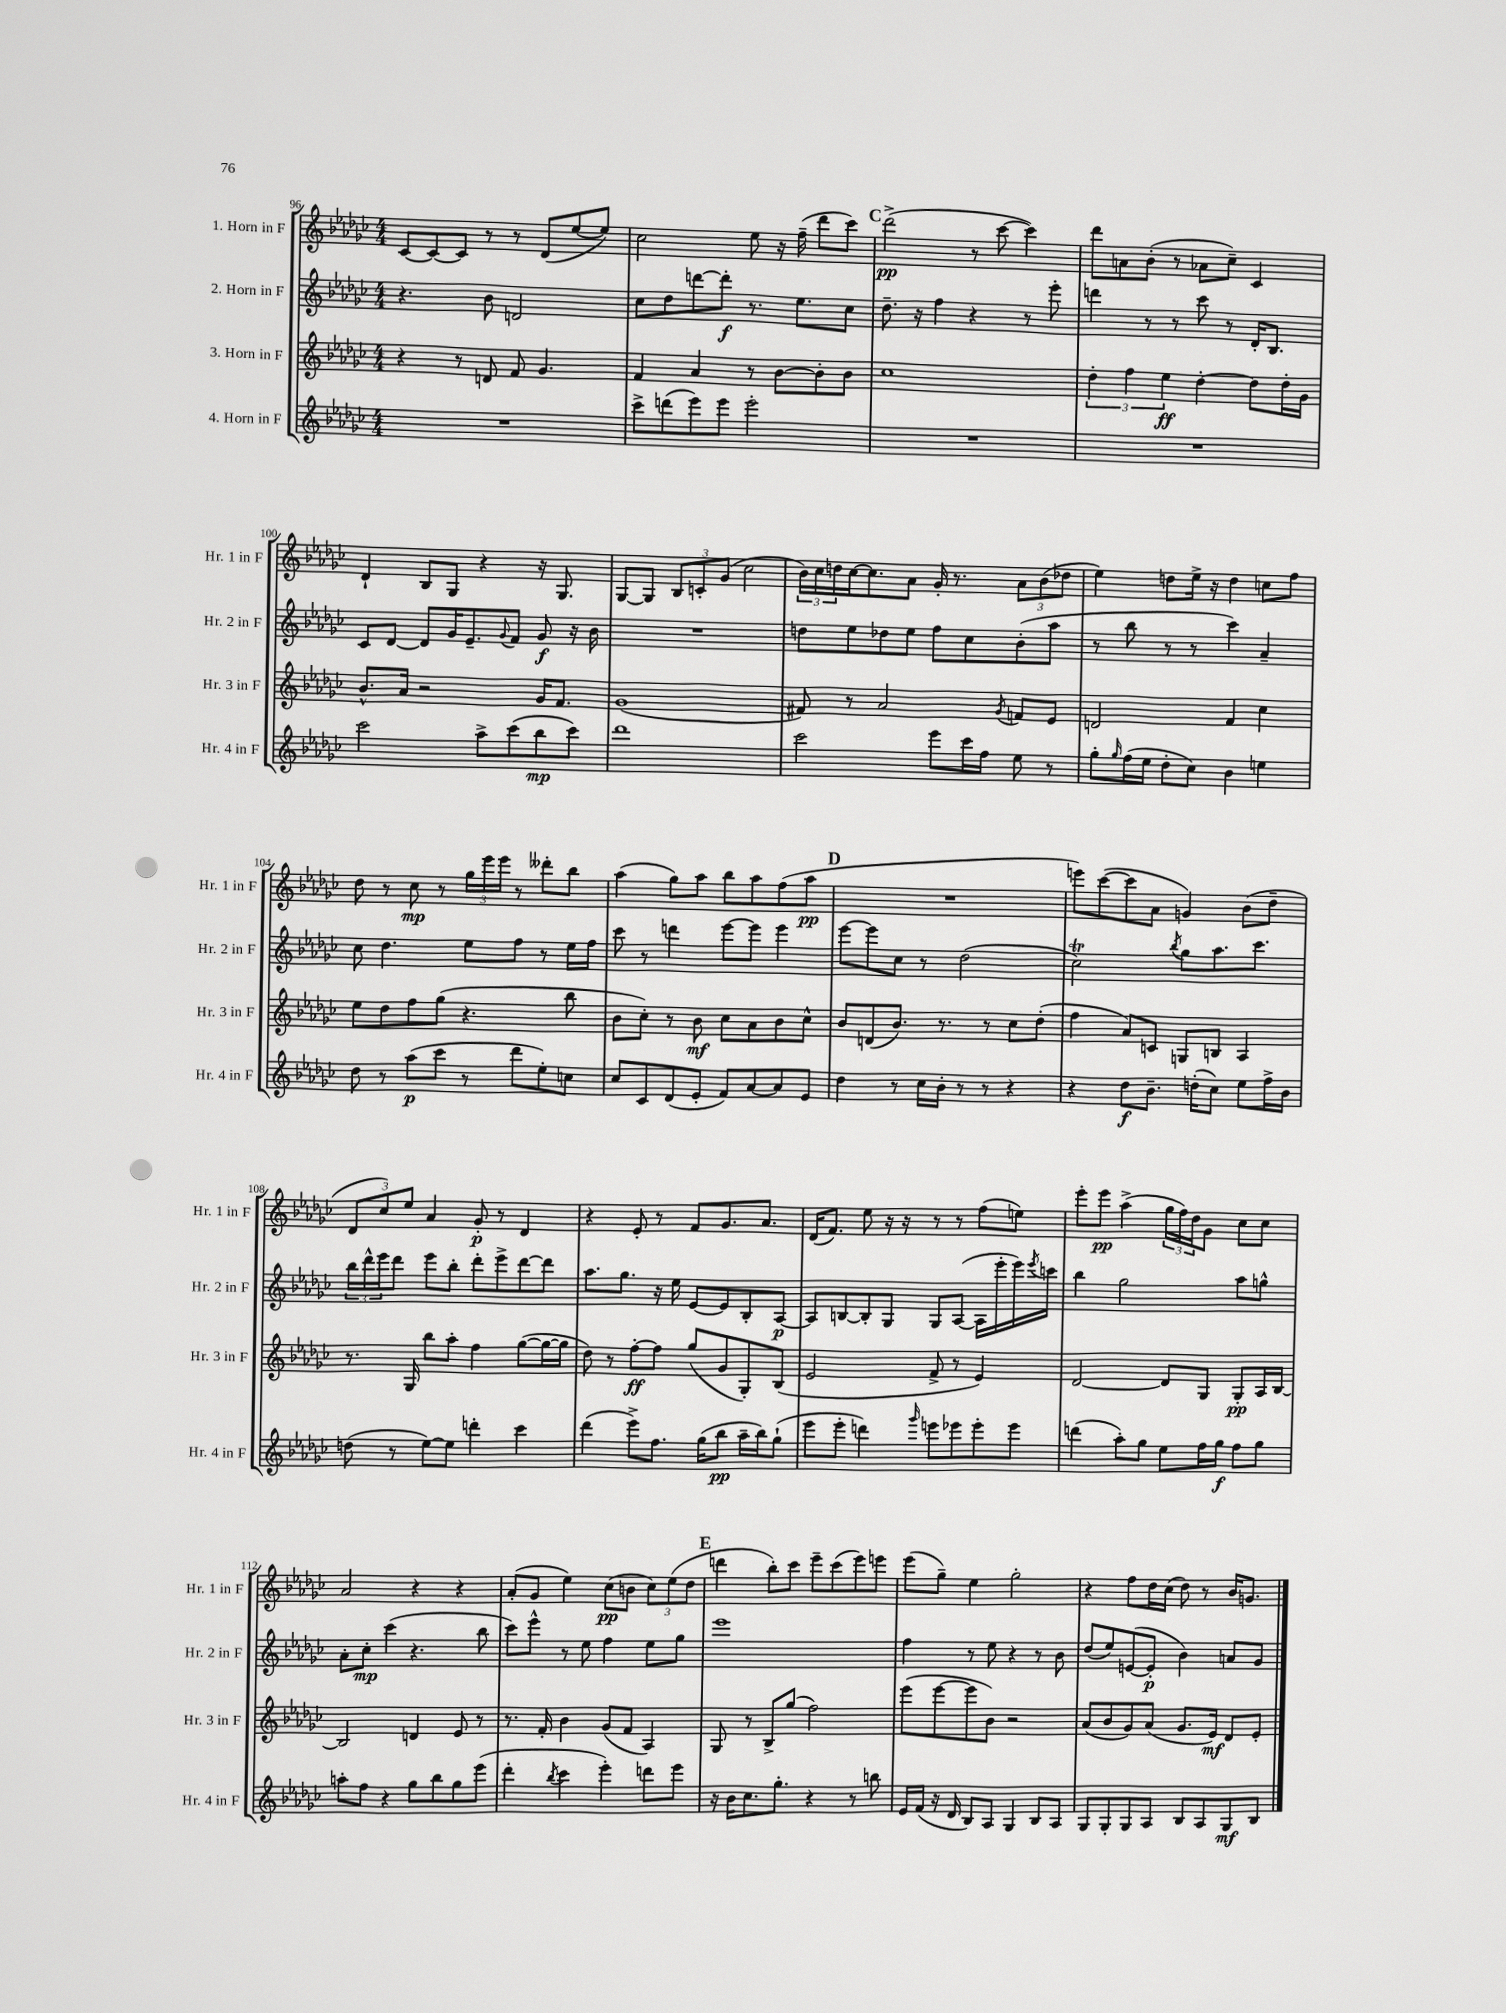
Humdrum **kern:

**kern	**kern	**kern	**kern
*staff4	*staff3	*staff2	*staff1
*clefG2	*clefG2	*clefG2	*clefG2
*k[b-e-a-d-g-c-]	*k[b-e-a-d-g-c-]	*k[b-e-a-d-g-c-]	*k[b-e-a-d-g-c-]
*M4/4	*M4/4	*M4/4	*M4/4
1r	4r	4.r	[8c-
.	.	.	8c-_
.	8r	.	8c-]
.	8d	8b-	8r
.	8f	2d	8r
.	4.g-	.	(8d-
.	.	.	[8ee-
.	.	.	8ee-])
=	=	=	=
8ccc-^	4f	8cc-	2cc-
(8ddd	.	8dd-	.
8eee-)	4a-	[8ddd	.
8eee-	.	8ddd']	.
2eee-'	8r	8.r	8ee-
.	[8b-	.	16r
.	.	8.ee-	(16ff~
.	8b-']	.	8ddd-
.	8b-	8cc-	8ccc-)
=	=	=	=
1r	1cc-	8.dd-~	(2ddd-^
.	.	16r	.
.	.	4ff	.
.	.	4r	8r
.	.	.	[8ccc-
.	.	8r	4ccc-])
.	.	8eee-'	.
=	=	=	=
1r	6dd-'	4ddd	8ddd-
.	.	.	8a
.	6ff	.	.
.	.	8r	(8b-'
.	6ee-	.	.
.	.	8r	8r
.	[4dd-'	8ccc-	8a-
.	.	8r	8cc-~)
.	8dd-]	16d-'	4c-
.	.	8.B-	.
.	16dd-'	.	.
.	16g-	.	.
=	=	=	=
2ccc-	8.b-^^	8c-	4d-`
.	.	[8d-	.
.	16a-	.	.
.	2r	8d-]	8B-
.	.	16g-	8G-
.	.	8.e-~	.
8aa-^	.	.	4r
.	.	8qqg-	.
(8ccc-	.	8f	.
8bb-	16g-	8g-	16r
.	8.f	.	8.G-
8ccc-)	.	16r	.
.	.	16b-	.
=	=	=	=
1ddd-	(1g-	1r	[8G-
.	.	.	8G-]
.	.	.	12B-
.	.	.	12c'
.	.	.	(12g-
.	.	.	2cc-
=	=	=	=
2ccc-	8f#)	8dd	24b-)
.	.	.	24cc-
.	.	.	24dd
.	8r	8ee-	[16cc-
.	.	.	8.cc-]
.	2a-	8dd-	.
.	.	8ee-	8a-
8eee-	.	8ff	16g-'
.	.	.	8.r
16ccc-	.	8cc-	.
16ff	.	.	.
.	8qg-	.	.
8ee-	8f	(8b-'	12a-
.	.	.	(12b-
8r	8e-	8aa-	.
.	.	.	12dd-
=	=	=	=
8gg-'	2d	8r	4ee-)
16qqgg-	.	.	.
(16ff	.	8bb-	.
16ee-	.	.	.
8dd-'	.	8r	8dd
8cc-)	.	8r	16ee-^
.	.	.	16r
4b-	4f	4ccc-)	4dd
4ee	4cc-	4a-~	8cc
.	.	.	8ff
=	=	=	=
8dd-	8ee-	8cc-	8dd-
8r	8dd-	4.dd-	8r
(8aa-	8ff	.	8cc-
8ccc-	(8gg-	.	8r
8r	4.r	8ee-	24gg-
.	.	.	24eee-
.	.	.	24eee-
8ddd-	.	8ff	8r
8ee-')	.	8r	8ddd--'
8cc	8bb-	16ee-	8bb-
.	.	16ff	.
=	=	=	=
8cc-	8b-	8ccc-	(4aa-
8c-	8cc-')	8r	.
(8d-	8r	4ddd	8gg-)
8e-'	8b-	.	8aa-
8f)	8cc-	[8eee-	8bb-
[8a-	8a-	8eee-]	8aa-
8a-]	8b-	4eee-	(8ff
8e-	8cc-^^	.	8aa-
=	=	=	=
4dd-	8b-	[8eee-	1r
.	(8d	8eee-]	.
8r	8.b-)	8cc-	.
16cc-	.	8r	.
16b-'	8.r	.	.
8r	.	(2dd-	.
8r	8r	.	.
4r	8cc-	.	.
.	(8dd-'	.	.
=	=	=	=
4r	4ff	2cc-)	8eee)
.	.	.	([8ccc-
8dd-	8a-)	.	8ccc-]
8.b-~	8c	.	8a-
.	.	8qbb-	.
.	8G	8gg-	4g)
(16dd'	.	.	.
8cc-)	8B	8.aa-	.
8ee-	4A-	.	(8b-
.	.	8.ccc-	.
16ff^	.	.	8dd-~
16b-	.	.	.
=	=	=	=
(8dd	8.r	24bb-	12d-
.	.	24ddd-^^	.
.	.	24eee-	12cc-)
8r	.	8ddd-	.
.	.	.	12ee-
.	16G-	.	.
[8ee-)	8bb-	8eee-	4a-
8ee-]	8aa-'	8bb-'	.
4ddd'	4ff	8ddd-'	8g-'
.	.	8eee-^	8r
4ccc-	([8gg-	[8ddd-	4d-
.	16gg-_	8ddd-]	.
.	16gg-]	.	.
=	=	=	=
(4ddd-	8dd-)	8.aa-	4r
.	8r	.	.
.	.	8.gg-	.
8eee-^)	[8ff'	.	8e-'
8.ff	8ff]	16r	8r
.	.	16ee-	.
.	(8gg-	[8e-	8f
(16gg-	.	.	.
8bb-	8g-	8e-]	8.g-
16aa-~	8G-')	8B-'	.
16bb-)	.	.	8.a-
(8gg-`	(8B-	[8A-	.
=	=	=	=
8eee-	2e-	8A-]	(16d-
.	.	.	8.f)
8eee-'	.	[8B	.
4ddd)	.	8B']	8ee-
.	.	8G-	16r
.	.	.	16r
16qqggg-	.	.	.
8eee	8f^	8G-	8r
8eee-	8r	([8A-	8r
8eee-'	4e-)	16A-]	(8ff
.	.	16eee-'	.
8eee-	.	16eee-)	8ee)
.	.	8qeee-	.
.	.	16ccc	.
=	=	=	=
(4ddd	[2d-	4bb-	8eee-'
.	.	.	8eee-
8aa-')	.	2gg-	(4aa-^
8gg-	.	.	.
8ee-	8d-]	.	24gg-
.	.	.	24ff)
.	.	.	24dd-
16ff	8G-	.	8g-
16gg-	.	.	.
8ff	8G-'	8aa-	8cc-
8gg-	16A-	8gg^^	8cc-
.	[16B-	.	.
=	=	=	=
8aa'	2B-]	8a-'	2a-
8ff	.	8cc-'	.
4r	.	(4ccc-	.
8gg-	4d	4.r	4r
8bb-	.	.	.
8gg-	8e-	.	4r
(8eee-	8r	8bb-	.
=	=	=	=
4ddd-'	8.r	8ccc-)	(8a-'
.	.	8eee-^^	8g-
.	16f'	.	.
8qbb-	.	.	.
4ccc-	4b-	8r	4ee-)
.	.	8ee-	.
4eee-')	(8g-	4ff	(8cc-
.	8f	.	8b
8ddd	4A-)	8ee-	12cc-)
.	.	.	(12ee-
8eee-	.	8gg-	.
.	.	.	12dd-
=	=	=	=
16r	8G-	1eee-	4ddd
16b-	.	.	.
8.cc-	8r	.	.
.	8B-^	.	8bb-')
8.gg-'	.	.	.
.	(8gg-	.	8ccc-
4r	2ff)	.	8eee-~
.	.	.	(8ccc-
8r	.	.	8eee-)
8bb	.	.	8eee
=	=	=	=
16e-	(8eee-	4ff	(8eee-
(16f	.	.	.
16r	[8eee-	.	8gg-~)
16d-	.	.	.
8B-)	8eee-]	8r	4ee-
8A-	8b-)	8ee-	.
4G-	2r	4r	2gg-'
8B-	.	8r	.
8A-	.	8b-	.
=	=	=	=
8G-	(8a-	(8dd-	4r
8G-'	8b-	8ee-)	.
8G-	8g-)	([8e	8ff
8A-	(8a-	8e']	16dd-
.	.	.	(16cc-
8B-	8.g-	4b-)	8dd-)
8A-	.	.	8r
.	16e-)	.	.
8G-	8d-	8a	16b-
.	.	.	8.g
8B-	8e-'	8g-	.
==	==	==	==
*-	*-	*-	*-
